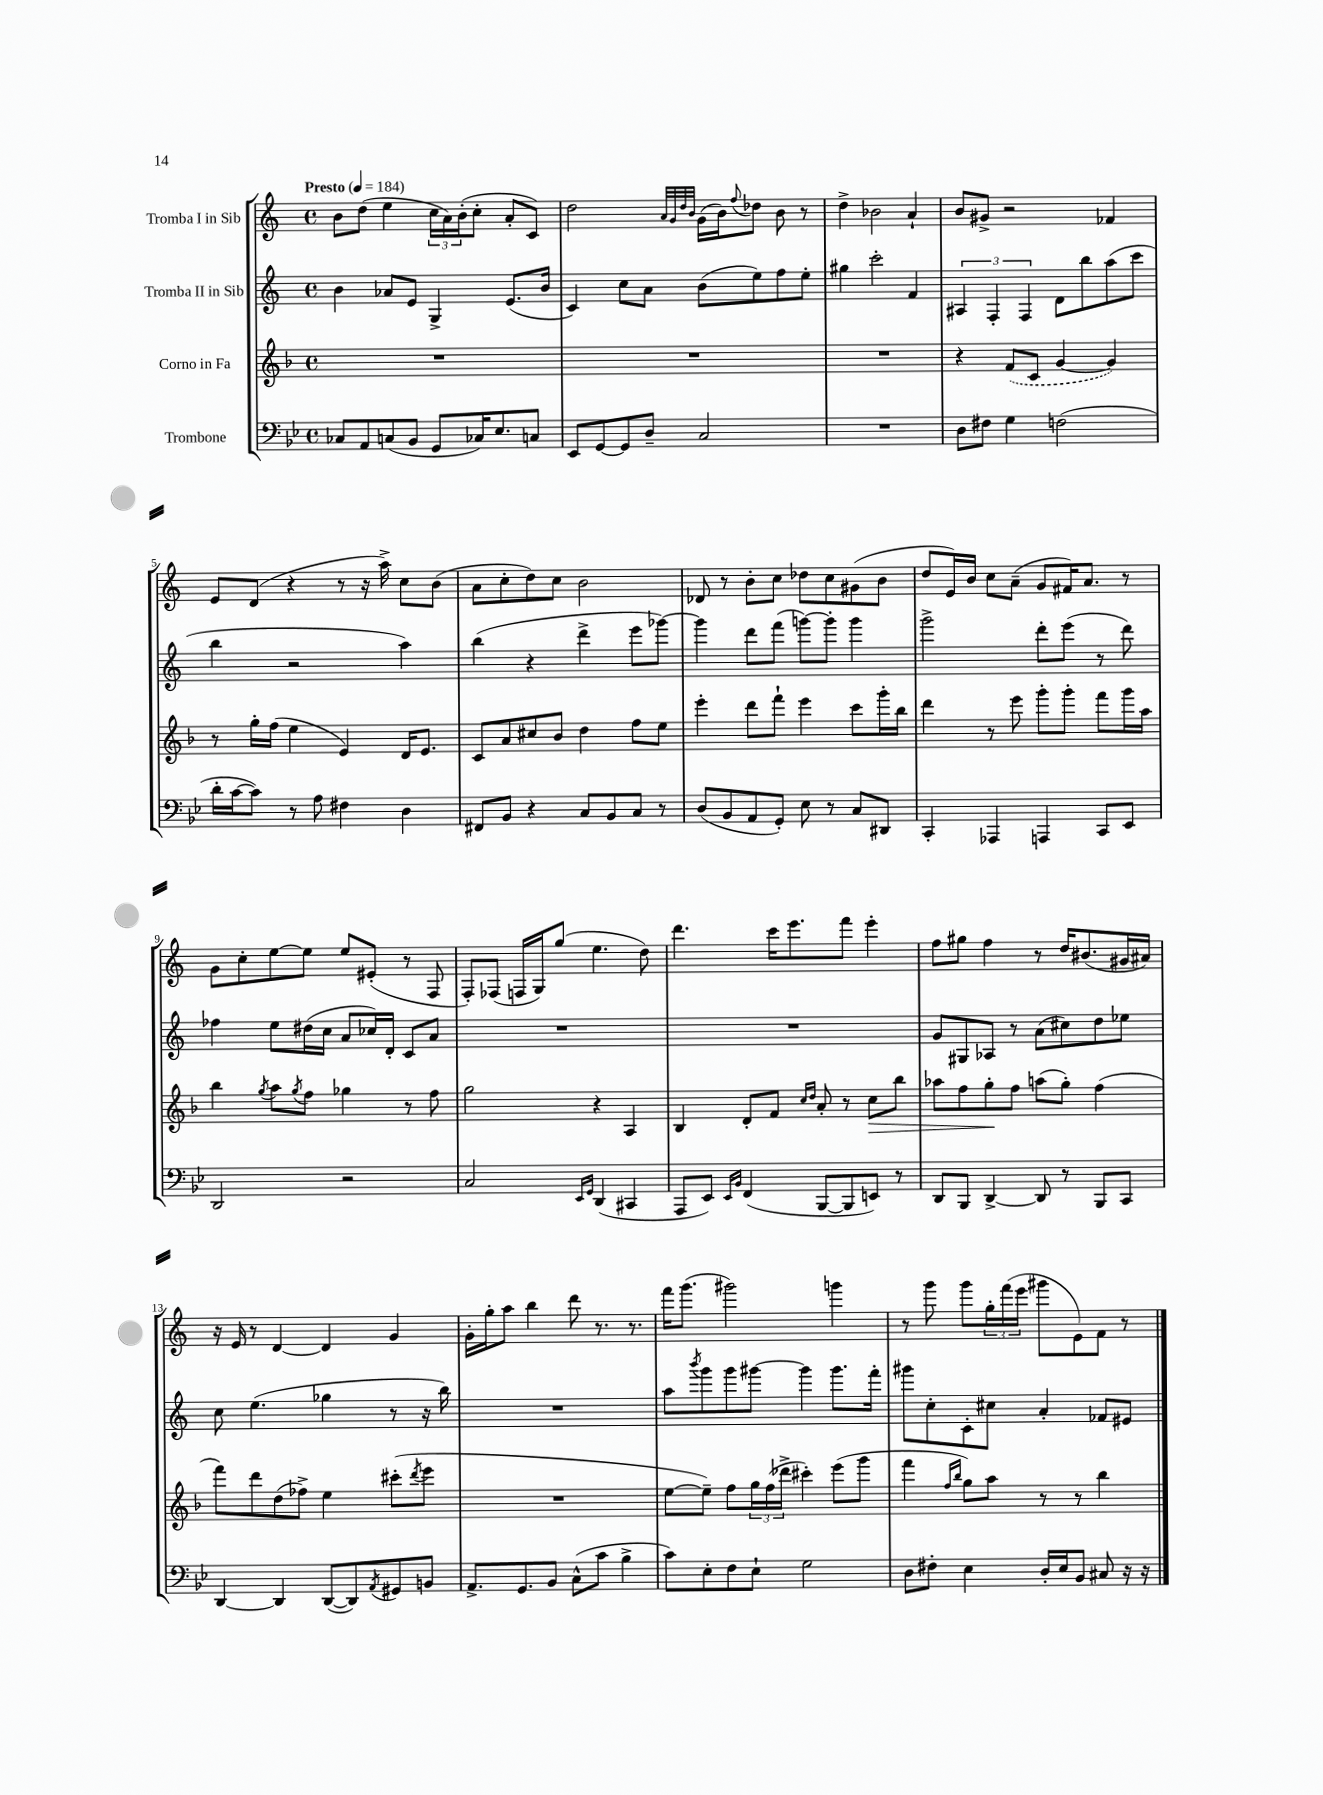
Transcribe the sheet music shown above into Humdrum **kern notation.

**kern	**kern	**kern	**kern
*staff4	*staff3	*staff2	*staff1
*clefF4	*clefG2	*clefG2	*clefG2
*k[b-e-]	*k[b-]	*k[]	*k[]
*M4/4	*M4/4	*M4/4	*M4/4
*met(c)	*met(c)	*met(c)	*met(c)
*MM184	*MM184	*MM184	*MM184
8C-	1r	4b	8b
8AA	.	.	(8dd
(8C	.	8a-	4ee
8BB-	.	8e	.
8GG	.	4G^	24cc
.	.	.	24a)
.	.	.	(24b'
16C-)	.	.	8cc'
8.E-	.	.	.
.	.	(8.e	8a'
8C	.	.	8c)
.	.	16b	.
=	=	=	=
8EE-	1r	4c)	2dd
[8GG	.	.	.
8GG]	.	8cc	.
8D~	.	8a	.
.	.	.	32qqa
.	.	.	32qqg
.	.	.	32qqdd
.	.	.	32qqb
2C	.	(8b	(16g
.	.	.	16b)
.	.	.	8qqff
.	.	8ee)	8dd-
.	.	8ff	8b
.	.	8ee'	8r
=	=	=	=
1r	1r	4gg#	4dd^
.	.	2ccc'	2b-
.	.	4f	4a`
=	=	=	=
8D	4r	6A#	8b
8F#	.	.	8g#^
.	.	6F'	.
4G	(8f	.	2r
.	.	6F	.
.	8c	.	.
(2F	[4g	8d	.
.	.	8bb	.
.	4g])	(8aa	4f-
.	.	8ccc	.
=	=	=	=
16d'	8r	4bb	8e
[16c	.	.	.
8c])	16gg'	.	(8d
.	(16ff	.	.
8r	4ee	2r	4r
8A	.	.	.
4F#	4e)	.	8r
.	.	.	16r
.	.	.	16aa^)
4D	16d	4aa)	8cc
.	8.e	.	.
.	.	.	(8b
=	=	=	=
8FF#	8c	(4bb	8a
8BB-	8a	.	8cc'
4r	8cc#	4r	8dd)
.	8b-	.	8cc
8C	4dd	4ddd^	2b
8BB-	.	.	.
8C	8ff	8eee	.
8r	8ee	[8ggg-)	.
=	=	=	=
(8D	4eee'	4ggg-]	8d-
8BB-	.	.	8r
8AA	8ddd	8ddd	8b'
8GG')	8fff`	(8fff	8cc
8E-	4eee	[8ggg)	8dd-
8r	.	8ggg']	8cc
8C	8ccc	4ggg	(8g#
8DD#	16ggg'	.	8b
.	16bb-	.	.
=	=	=	=
4CC'	4ddd	2ggg^	8dd
.	.	.	16e)
.	.	.	16b
4AAA-	8r	.	8cc
.	8eee	.	(8a~
4AAA	8ggg'	8ddd'	8g
.	8ggg'	(8eee	16f#)
.	.	.	8.a
8CC	8fff	8r	.
8EE-	16ggg	8ddd)	8r
.	16aa	.	.
=	=	=	=
2DD	4bb-	4ff-	8g
.	.	.	8cc'
.	8qgg	.	.
.	8aa	8ee	[8ee
.	8qgg	.	.
.	8ff	(16dd#	8ee]
.	.	16cc	.
2r	4gg-	8a	8ee
.	.	16cc-)	(8e#'
.	.	16d'	.
.	8r	8c	8r
.	8ff	8a	8F
=	=	=	=
2C	2gg	1r	8F')
.	.	.	(8F-
.	.	.	16F
.	.	.	16G)
.	.	.	(8gg
16qqEE-	.	.	.
16qqGG	.	.	.
(4DD	4r	.	4.ee
4CC#	4A	.	.
.	.	.	8dd)
=	=	=	=
8AAA	4B-	1r	4.ddd
8EE-)	.	.	.
16qqEE-	.	.	.
16qqBB-	.	.	.
(4FF	8d'	.	.
.	8f	.	16ccc
.	.	.	8.eee
.	16qqcc	.	.
.	16qqdd	.	.
[8BBB-	8a'	.	.
8BBB-]	8r	.	8fff
8EE)	8cc	.	4eee'
8r	8bb-	.	.
=	=	=	=
8DD	8aa-	8g	8ff
8BBB-	8ff	8G#	8gg#
[4DD^	8gg'	8A-	4ff
.	8ff	8r	.
8DD]	(8aa	(8a	8r
8r	8gg')	8cc#)	16dd
.	.	.	(8.b#
8BBB-	(4ff	8dd	.
8CC	.	8ee-	16g#
.	.	.	16a#)
=	=	=	=
[4DD	8fff)	8cc	16r
.	.	.	16e
.	8ddd	(4.ee	8r
4DD]	(8dd	.	[4d
.	8ff-^)	.	.
([8DD	4ee	4gg-	4d]
8DD])	.	.	.
8qAA	.	.	.
8GG#	(8ccc#'	8r	4g
.	8qddd	.	.
8BB	8eee	16r	.
.	.	16bb)	.
=	=	=	=
8.AA^	1r	1r	16g'
.	.	.	16gg'
.	.	.	8aa
8.GG	.	.	.
.	.	.	4bb
8BB-	.	.	.
(8C^^	.	.	8ddd
8c	.	.	8.r
4B-^	.	.	.
.	.	.	8.r
=	=	=	=
8c)	[8ee	8aa	16fff
.	.	.	(8.ggg
.	.	8qbbb	.
8E-'	8ee~])	8ggg	.
8F	8ff	8ggg	2ggg#)
8E-`	24gg	[8ggg#	.
.	(24ff	.	.
.	24ddd-^	.	.
2G	4ccc#')	4ggg#]	.
.	(8eee	8.ggg#	4ggg
.	8ggg	.	.
.	.	16fff'	.
=	=	=	=
8D	4fff	8ggg#	8r
8F#'	.	8cc'	8ggg
.	16qqff	.	.
.	16qqbb-	.	.
4E-	8gg)	8c'	8ggg
.	8aa	8cc#	24gg'
.	.	.	(24fff
.	.	.	24eee
16D'	8r	4a'	8ggg#
16E-	.	.	.
8BB-	8r	.	8e)
8C#	4bb-	8f-	8f
16r	.	8e#	8r
16r	.	.	.
==	==	==	==
*-	*-	*-	*-
